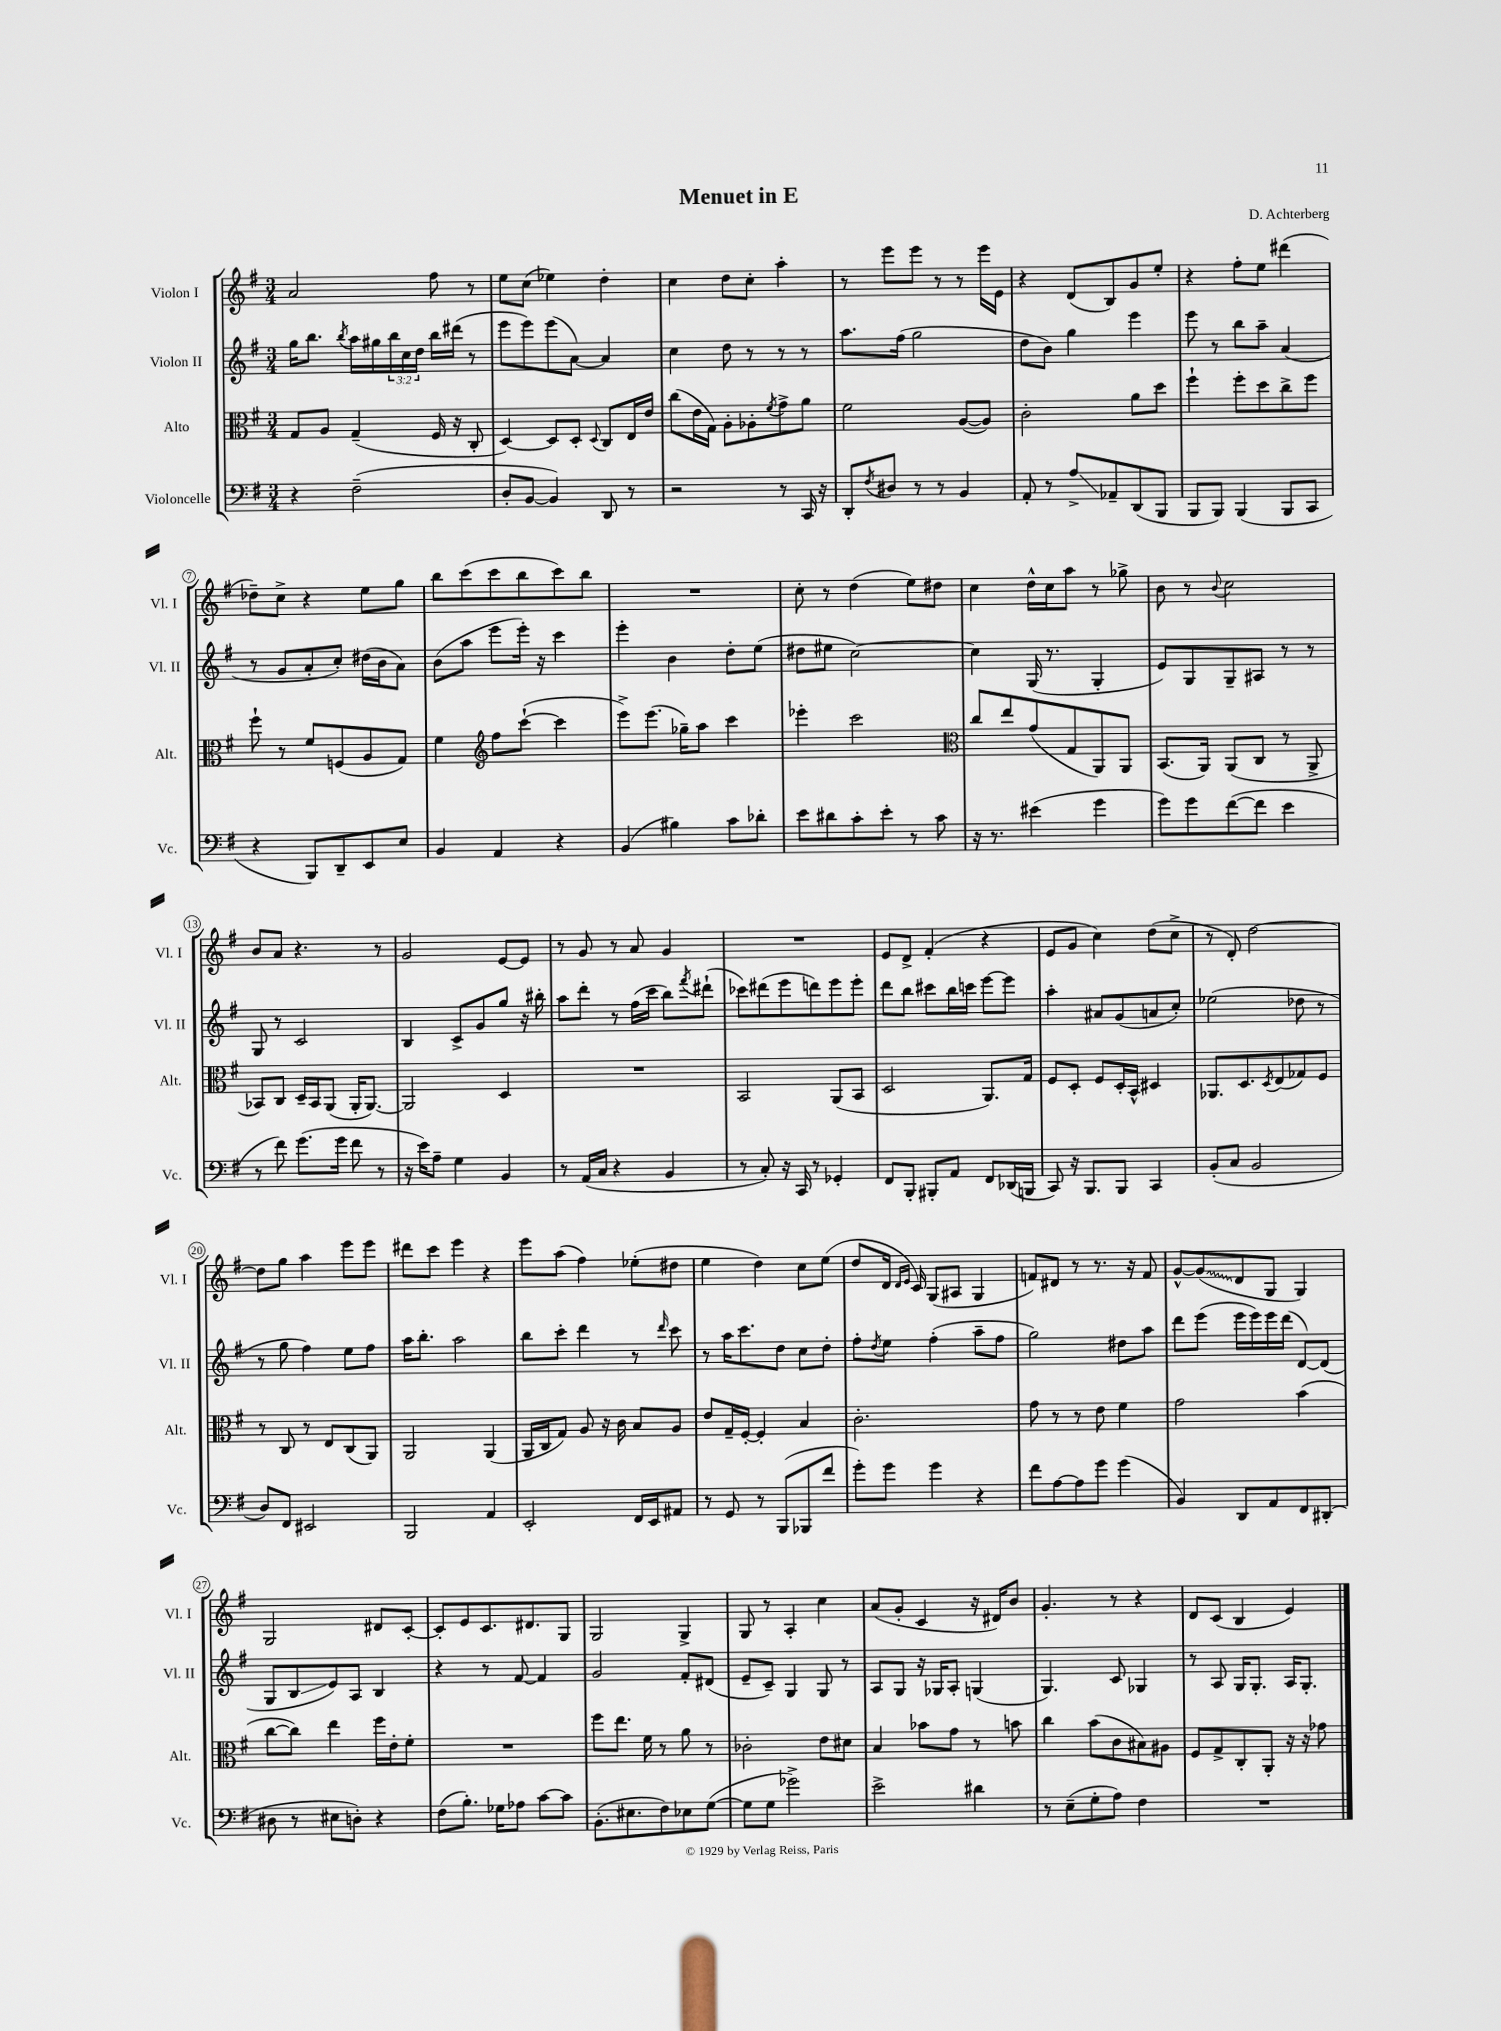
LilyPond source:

\header { title = "Menuet in E" composer = "D. Achterberg" }
<<
\new StaffGroup <<
\new Staff = "s0" \with { instrumentName = "Violon I" shortInstrumentName = "Vl. I" } {
    \clef treble \key g \major \numericTimeSignature \time 3/4
    a'2 fis''8 r8 |
    e''8 c''8( ees''4) d''4-. |
    c''4 d''8 c''8-. a''4-. |
    r8 e'''8 e'''8 r8 r8 e'''16 e'16 |
    r4 d'8( b8) g'8 e''8-. |
    r4 fis''8-. e''8 dis'''4( |
    des''8--) c''8-> r4 e''8 g''8 |
    b''8 c'''8( c'''8 b''8 c'''8) b''8 |
    R2. |
    c''8-. r8 d''4( e''8) dis''8 |
    c''4 d''16-^ c''16 a''8 r8 ges''8-> |
    b'8 r8 \appoggiatura { b'8 } c''2 |
    b'8 a'8 r4. r8 |
    g'2 e'8~ e'8 |
    r8 g'8 r8 a'8 g'4 |
    R2. |
    e'8 d'8-> fis'4-.( r4 |
    e'8 g'8 c''4) d''8( c''8-> |
    r8 d'8-.) d''2~ |
    d''8 g''8 a''4 e'''8 e'''8 |
    dis'''8 c'''8 e'''4 r4 |
    e'''8 a''8( fis''4) ees''8-.( dis''8 |
    e''4 d''4) c''8 e''8( |
    d''8 d'16 \grace { d'16 e'16 } c'16) g8( ais8 g4 |
    f'8) dis'8 r8 r8. r16 f'8 |
    g'8~-^ \once \override Glissando.style = #'zigzag g'8\glissando( d'8 g8 g4) |
    g2 dis'8 c'8~-. |
    c'8-. e'8 c'8. dis'8. g8 |
    g2 g4-> |
    g8 r8 a4-. c''4 |
    a'8( g'8-. c'4 r16 dis'16) b'8 |
    g'4.-. r8 r4 |
    d'8 c'8( b4 e'4) \bar "|." |
}
\new Staff = "s1" \with { instrumentName = "Violon II" shortInstrumentName = "Vl. II" } {
    \clef treble \key g \major \numericTimeSignature \time 3/4 \override Staff.TupletNumber.text = #tuplet-number::calc-fraction-text
    g''16 b''8. \acciaccatura { b''8 } a''16 gis''16 \tuplet 3/2 { b''16 c''16 d''16 } b''16 dis'''16( r8 |
    e'''8 e'''8) e'''8( a'8~) a'4 |
    c''4 d''8 r8 r8 r8 |
    a''8. fis''16( g''2 |
    d''8 b'8) g''4 e'''4 |
    e'''8 r8 b''8 a''8-- a'4( |
    r8 g'8 a'8-. c''8-.) dis''16( b'16 a'8) |
    b'8( a''8 e'''8 e'''16-.) r16 c'''4 |
    e'''4-. b'4 d''8-. e''8( |
    dis''8 eis''8 c''2~) |
    c''4 g16( r8. g4-. |
    e'8) g8 g8-- ais8 r8 r8 |
    g8 r8 c'2 |
    b4 c'8-> g'8 g''8 r16 bis''16-. |
    a''8 d'''8-. r8 fis''16( c'''16 b''8) \acciaccatura { fis'''8 } dis'''8-!( |
    ces'''8) dis'''8( e'''8 d'''8) e'''8 e'''8-. |
    d'''8 b''8 cis'''8 b''16 c'''16 e'''8~ e'''8 |
    a''4-. ais'8 g'8( a'8 c''8-.) |
    ees''2( des''8 r8 |
    r8 g''8 fis''4) e''8 fis''8 |
    a''16 b''8.-. a''2 |
    b''8 c'''8-. d'''4 r8 \grace { d'''16 } c'''8 |
    r8 a''16 c'''8. d''8 c''8 d''8-. |
    fis''8-. \acciaccatura { d''8 } e''8 fis''4-.( a''8-- fis''8 |
    g''2) dis''8 a''8 |
    d'''8 e'''8( e'''16 e'''16) e'''16 d'''16( d'8~) d'8( |
    g8 b8\glissando e'8) a8 b4 |
    r4 r8 fis'8~ fis'4 |
    g'2 fis'8-. dis'8( |
    e'8-- c'8--) g4 g8 r8 |
    a8 g8 r16 ges16 a8-. g4( |
    g4.) c'8 ges4 |
    r8 a8 g16 g8.-. a16 g8.-. \bar "|." |
}
\new Staff = "s2" \with { instrumentName = "Alto" shortInstrumentName = "Alt." } {
    \clef alto \key g \major \numericTimeSignature \time 3/4
    g8 a8 g4--( fis16 r16 c8-. |
    d4~) d8 d8-. \appoggiatura { d8 } c8 e16 e'16 |
    c''8( e'16 g16) a8-. aes8-. \acciaccatura { fis'8 } g'8-> a'8 |
    fis'2 a8~( a8) |
    c'2-. a'8 d''8 |
    fis''4-! fis''8-. d''8 c''8-> fis''8 |
    fis''8-! r8 fis'8 f8( a8 g8) |
    fis'4 \clef treble fis''8 c'''8~-!( c'''4 |
    e'''8->) e'''8.( ges''16--) a''8 c'''4 |
    ees'''4-. c'''2 |
    \clef alto c''8 e''8 g'8( g8 a,8) a,8 |
    b,8.( a,16) a,8( c8 r8 a,8-> |
    bes,8) c8 d16-- bes,16 a,8( a,16-. a,8.~) |
    a,2 d4 |
    R2. |
    b,2 a,8( b,8 |
    d2 a,8.) g16 |
    fis8 d8-. fis8 d16-. b,16-^ dis4 |
    aes,8. d8. \acciaccatura { d8 } e8( ges8) fis8 |
    r8 c8 r8 e8 c8( a,8) |
    a,2 a,4( |
    a,16 c16 g8) a8 r16 c'16 b8 a8 |
    e'8 g16-- fis16~-. fis4-. b4 |
    c'2.-. |
    g'8 r8 r8 e'8 fis'4 |
    g'2 b'4( |
    c''8~ c''8) e''4 fis''16 e'16-. fis'8-. |
    R2. |
    fis''8 e''8. fis'16 r8 a'8 r8 |
    ces'2-. e'8 dis'8 |
    b4 bes'8 g'8 r8 b'8 |
    c''4 b'8( c'8 bis8) ais8 |
    fis8 g8-> c8-. a,8-. r16 r16 ges'8 \bar "|." |
}
\new Staff = "s3" \with { instrumentName = "Violoncelle" shortInstrumentName = "Vc." } {
    \clef bass \key g \major \numericTimeSignature \time 3/4
    r4 fis2--( |
    d8-. b,8~ b,4) d,8 r8 |
    r2 r8 c,16 r16 |
    d,8-. \acciaccatura { fis8 } dis8 r8 r8 b,4 |
    a,8-. r8 a8->\glissando aes,8-- d,8( b,,8 |
    b,,8 b,,8) b,,4( b,,8 c,8 |
    r4 b,,8) d,8-- e,8 e8 |
    b,4 a,4 r4 |
    b,4( bis4) c'8 des'8-. |
    e'8 dis'8 c'8-. e'8-. r8 c'8 |
    r16 r8. eis'4( g'4 |
    g'8) g'8 fis'8~( fis'8 e'4 |
    r8 fis'8) g'8.( g'16 fis'8 r8 |
    r16 e'16) a8-- g4 b,4 |
    r8 a,16( c16 r4 b,4 |
    r8 c8-.) r16 c,16 r8 ges,4-. |
    fis,8 b,,8-. bis,,8-. a,8 fis,8 des,16( b,,16 |
    c,8) r16 b,,8. b,,8 c,4 |
    b,8-.( c8 b,2 |
    d8) fis,8 eis,2 |
    b,,2 a,4 |
    e,2-. fis,16 e,16 ais,8 |
    r8 g,8 r8 b,,8( bes,,8 fis'8 |
    g'8-.) g'8 g'4 r4 |
    fis'8 a8~ a8 g'8 g'4( |
    b,4) d,8 a,8 fis,8 dis,8-.( |
    dis8 r8 eis8 d8-.) r4 |
    fis8( b8.-.) ges16 aes8 c'8~ c'8 |
    b,8.-.( eis8. fis8) ees8 g8~( |
    g8 g8 ges'2->) |
    e'2-> dis'4 |
    r8 e8--( g8-. a8) fis4 |
    R2. \bar "|." |
}
>>
>>
\layout { \context { \Score \override BarNumber.stencil = #(make-stencil-circler 0.1 0.3 ly:text-interface::print) } }
